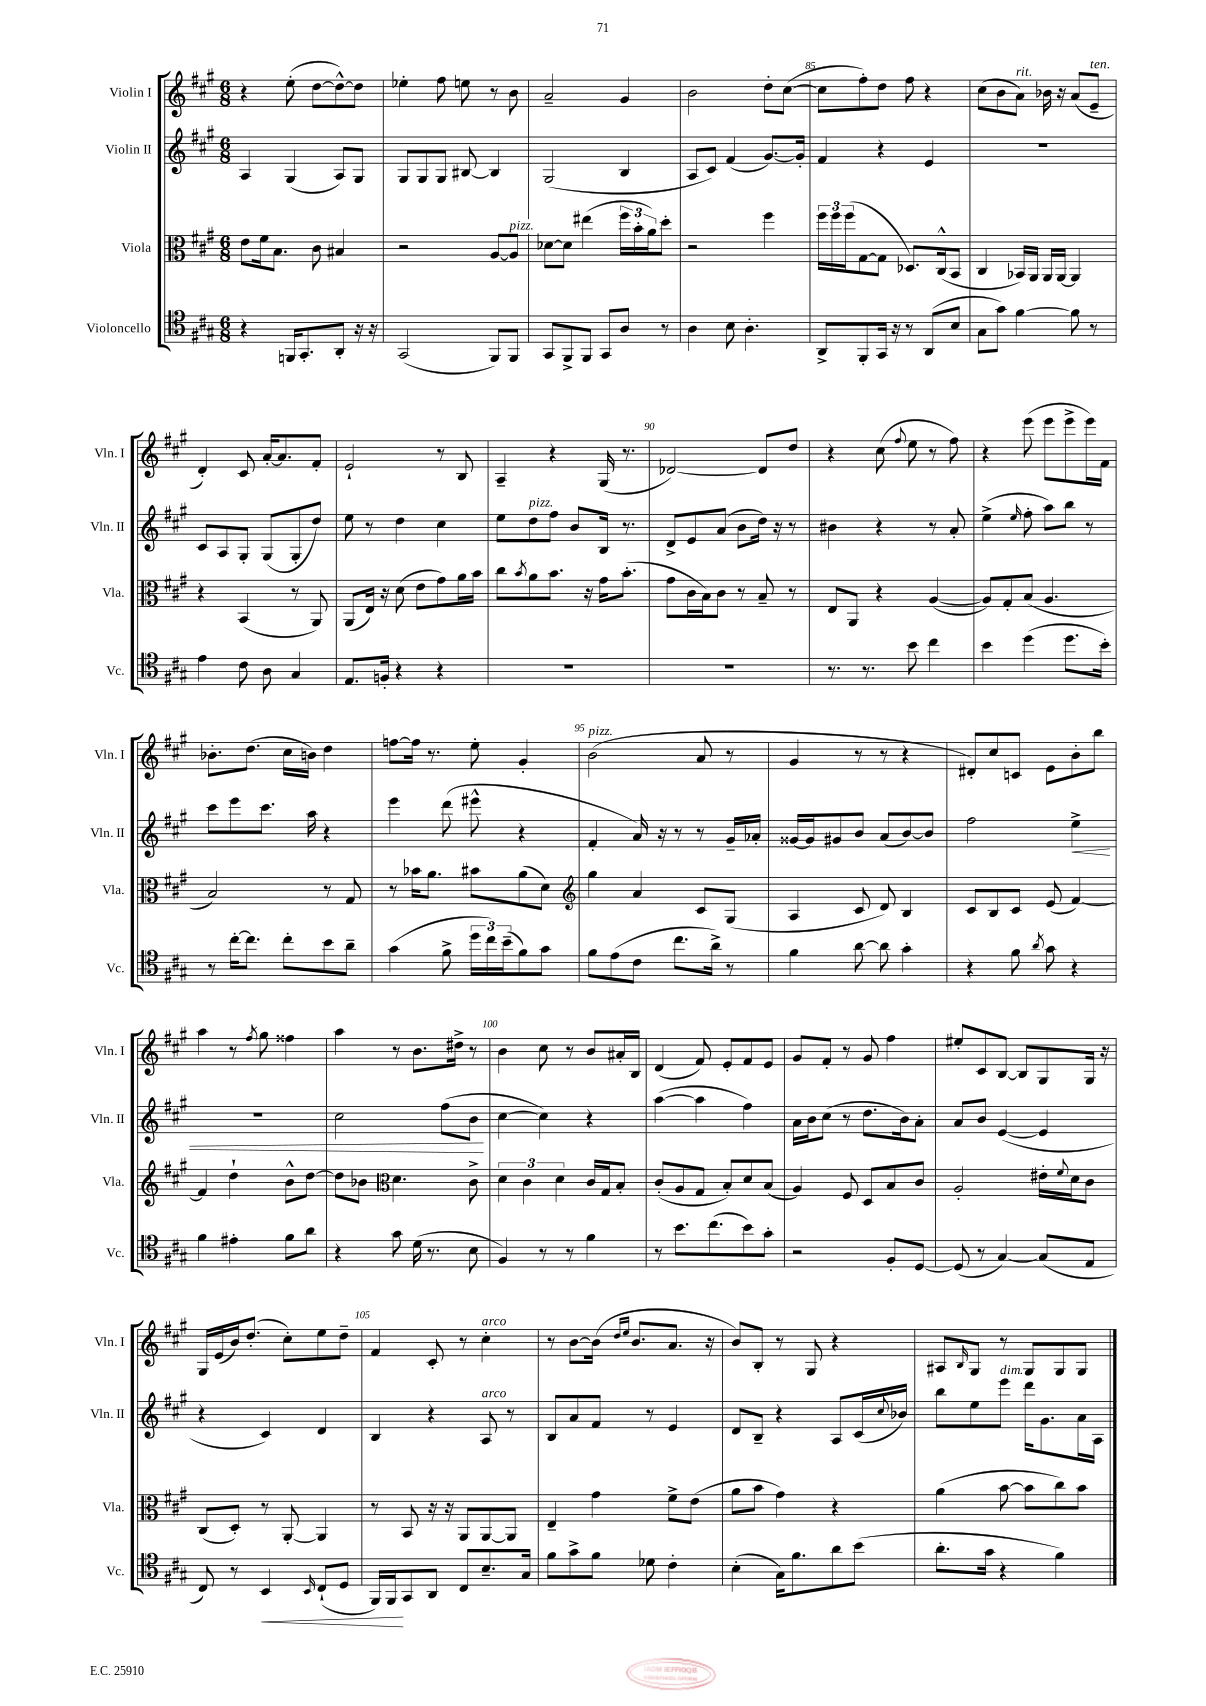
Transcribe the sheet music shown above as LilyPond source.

<<
\new StaffGroup <<
\new Staff = "s0" \with { instrumentName = "Violin I" shortInstrumentName = "Vln. I" } {
    \clef treble \key a \major \numericTimeSignature \time 6/8
    r4 e''8-.( d''8~ d''8~-^) d''8 |
    ees''4-. fis''8 e''8 r8 b'8 |
    a'2-- gis'4 |
    b'2 d''8-. cis''8~( |
    cis''8 fis''8-.) d''8 fis''8 r4 |
    cis''8( b'8 a'8^\markup { \italic "rit." }) bes'16 r16 a'8( e'8--^\markup { \italic "ten." } |
    d'4-.) cis'8 a'16~-. a'8. fis'8-. |
    e'2-! r8 b8 |
    a4-- r4 gis16( r8. |
    des'2~) des'8 d''8 |
    r4 cis''8( \appoggiatura { fis''8 } e''8 r8 fis''8) |
    r4 e'''8( e'''8 e'''8-> e'''16) fis'16 |
    bes'8.-. d''8.( cis''16 b'16) d''4 |
    f''8~ f''16 r8. e''8-. gis'4-. |
    b'2^\markup { \italic "pizz." }( a'8 r8 |
    gis'4 r8 r8 r4 |
    dis'8-.) cis''8 c'8 e'8 b'8-. b''8 |
    a''4 r8 \acciaccatura { fis''8 } gis''8 fisis''4 |
    a''4 r8 b'8. dis''16-> r8 |
    b'4 cis''8 r8 b'8 ais'16-. b16 |
    d'4( fis'8) e'8-. fis'8 e'8 |
    gis'8 fis'8-. r8 gis'8 fis''4 |
    eis''8-. cis'8 b8~ b8 gis8 gis16 r16 |
    gis16 e'16( b'16) d''8.-.( cis''8-.) e''8 d''8-- |
    fis'4 cis'8-. r8 cis''4-.^\markup { \italic "arco" } |
    r8 b'8~ b'16( \grace { d''16 e''16 } b'8. a'8. r16 |
    b'8) b8-. r8 gis8 r4 |
    ais8 \grace { b16 } gis8 r8 gis8 gis8 gis8 \bar "|." |
}
\new Staff = "s1" \with { instrumentName = "Violin II" shortInstrumentName = "Vln. II" } {
    \clef treble \key a \major \numericTimeSignature \time 6/8
    a4 gis4( a8) gis8 |
    gis8 gis8 gis8 bis8~ bis4 |
    gis2( b4 |
    a8 cis'8) fis'4( gis'8.~) gis'16-. |
    fis'4 r4 e'4 |
    r2. |
    cis'8 a8 gis8-. gis8( gis8-. d''8) |
    e''8 r8 d''4 cis''4 |
    e''8 d''8^\markup { \italic "pizz." } fis''8 b'8 b16 r8. |
    d'8-> e'8 a'8( b'8 d''16) r16 r8 |
    bis'4 r4 r8 a'8-. |
    e''4->( \grace { e''16 } fis''8-. a''8) b''8 r8 |
    cis'''8 e'''8 cis'''8. a''16 r4 |
    e'''4 d'''8( eis'''8-^ r4 |
    fis'4-. a'16) r16 r8 r8 gis'16-- aes'16-. |
    gisis'16~ gisis'16 gis'8 b'8 a'8( b'8~) b'8 |
    fis''2 e''4->\< |
    R2. |
    cis''2 fis''8( b'8\! |
    cis''4~ cis''4) r4 |
    a''4~( a''4 fis''4) |
    a'16 b'16 cis''8( r8 d''8. b'16) a'8-. |
    a'8 b'8 e'4~( e'4 |
    r4 cis'4) d'4 |
    b4 r4 a8^\markup { \italic "arco" } r8 |
    b8 a'8 fis'8 r8 e'4 |
    d'8 b8-- r4 a8 cis'16( \appoggiatura { cis''8 } bes'16) |
    b''8 e''8 e'''8^\markup { \italic "dim." } d'''16 gis'8. a'16 a16 \bar "|." |
}
\new Staff = "s2" \with { instrumentName = "Viola" shortInstrumentName = "Vla." } {
    \clef alto \key a \major \numericTimeSignature \time 6/8
    e'8 fis'16 b8. cis'8 bis4 |
    r2 a8~ a8^\markup { \italic "pizz." } |
    des'8~ des'8 eis''4( \tuplet 3/2 { fis''16 b'16-. a'16) } d''8-. |
    r2 fis''4 |
    \tuplet 3/2 { fis''16 fis''16 fis''16( } gis8~ gis8 des8.) cis16-^( b,8 |
    cis4 bes,16) a,16 a,16 a,16~ a,4 |
    r4 b,4( r8 a,8) |
    a,8( e16) r16 d'8( e'8 gis'8) a'16 b'16 |
    cis''8 \acciaccatura { b'8 } a'8 b'8. r16 gis'16 b'8.-.( |
    gis'8 cis'16 b16) cis'8 r8 b8-- r8 |
    e8 a,8 r4 a4~( |
    a8) gis8-. b8( a4. |
    b2) r8 gis8 |
    r8 bes'16 a'8. bis'8 a'8( d'8) |
    \clef treble gis''4 a'4 cis'8 gis8( |
    a4 cis'8 d'8) b4 |
    cis'8 b8 cis'8 e'8( fis'4~) |
    fis'4 d''4-! b'8-^ d''8~ |
    d''8 bes'8 \clef alto d'4. cis'8-> |
    \tuplet 3/2 { d'4 cis'4 d'4 } cis'16 gis16 b8-. |
    cis'8-.( a8 gis8 b8-.) d'8 b8( |
    a4) fis8 d8 b8 cis'8 |
    a2-. eis'16-. \appoggiatura { fis'8 } d'16 cis'8 |
    cis8( d8-.) r8 a,8~-. a,4 |
    r8 b,8 r16 r16 a,8 a,8~ a,8 |
    e4-- gis'4 fis'8-> e'8( |
    a'8 b'8 gis'4) r4 |
    a'4( b'8~ b'8 cis''8) b'8 \bar "|." |
}
\new Staff = "s3" \with { instrumentName = "Violoncello" shortInstrumentName = "Vc." } {
    \clef tenor \key a \major \numericTimeSignature \time 6/8
    r4 f,16 gis,8.-. a,8-. r16 r16 |
    gis,2( fis,8) fis,8 |
    gis,8 fis,8-> fis,8 gis,8 a8 r8 |
    a4 b8 a4.-. |
    a,8-> fis,8-. gis,16 r16 r8 a,8( b8 |
    gis8 gis'8) fis'4~ fis'8 r8 |
    e'4 cis'8 a8 gis4 |
    e8. f16-. r4 r4 |
    R2. |
    R2. |
    r8. r8. b'8 cis''4 |
    b'4 d''4( d''8. b'16-.) |
    r8 cis''16~-. cis''8. cis''8-. b'8 a'8-- |
    gis'4( fis'8-> \tuplet 3/2 { d''16 cis''16) b'16--( } fis'8) gis'8 |
    fis'8 e'8( cis'8 cis''8. a'16->) r8 |
    fis'4 a'8~ a'8 gis'4-. |
    r4 fis'8 \acciaccatura { a'8 } gis'8 r4 |
    fis'4 eis'4-. fis'8 a'8 |
    r4 gis'8 d'16( r8. b8 |
    fis4) r8 r8 fis'4 |
    r8 b'8. cis''8.( b'8) gis'8-. |
    r2 fis8-. d8~ |
    d8( r8 gis4~) gis8( e8 |
    cis8) r8 b,4\< \grace { b,16 } cis8-!( d8 |
    fis,16) fis,16\! gis,8 a,8 cis8 b8.-- gis16 |
    fis'8 gis'8-> fis'8 des'8 cis'4-. |
    b4-.( gis16) fis'8. a'8 b'8( |
    a'8.-. gis'16 r4 fis'4) \bar "|." |
}
>>
>>
\layout { \context { \Score currentBarNumber = #81 \override BarNumber.break-visibility = ##(#f #t #t) barNumberVisibility = #(every-nth-bar-number-visible 5) } }
